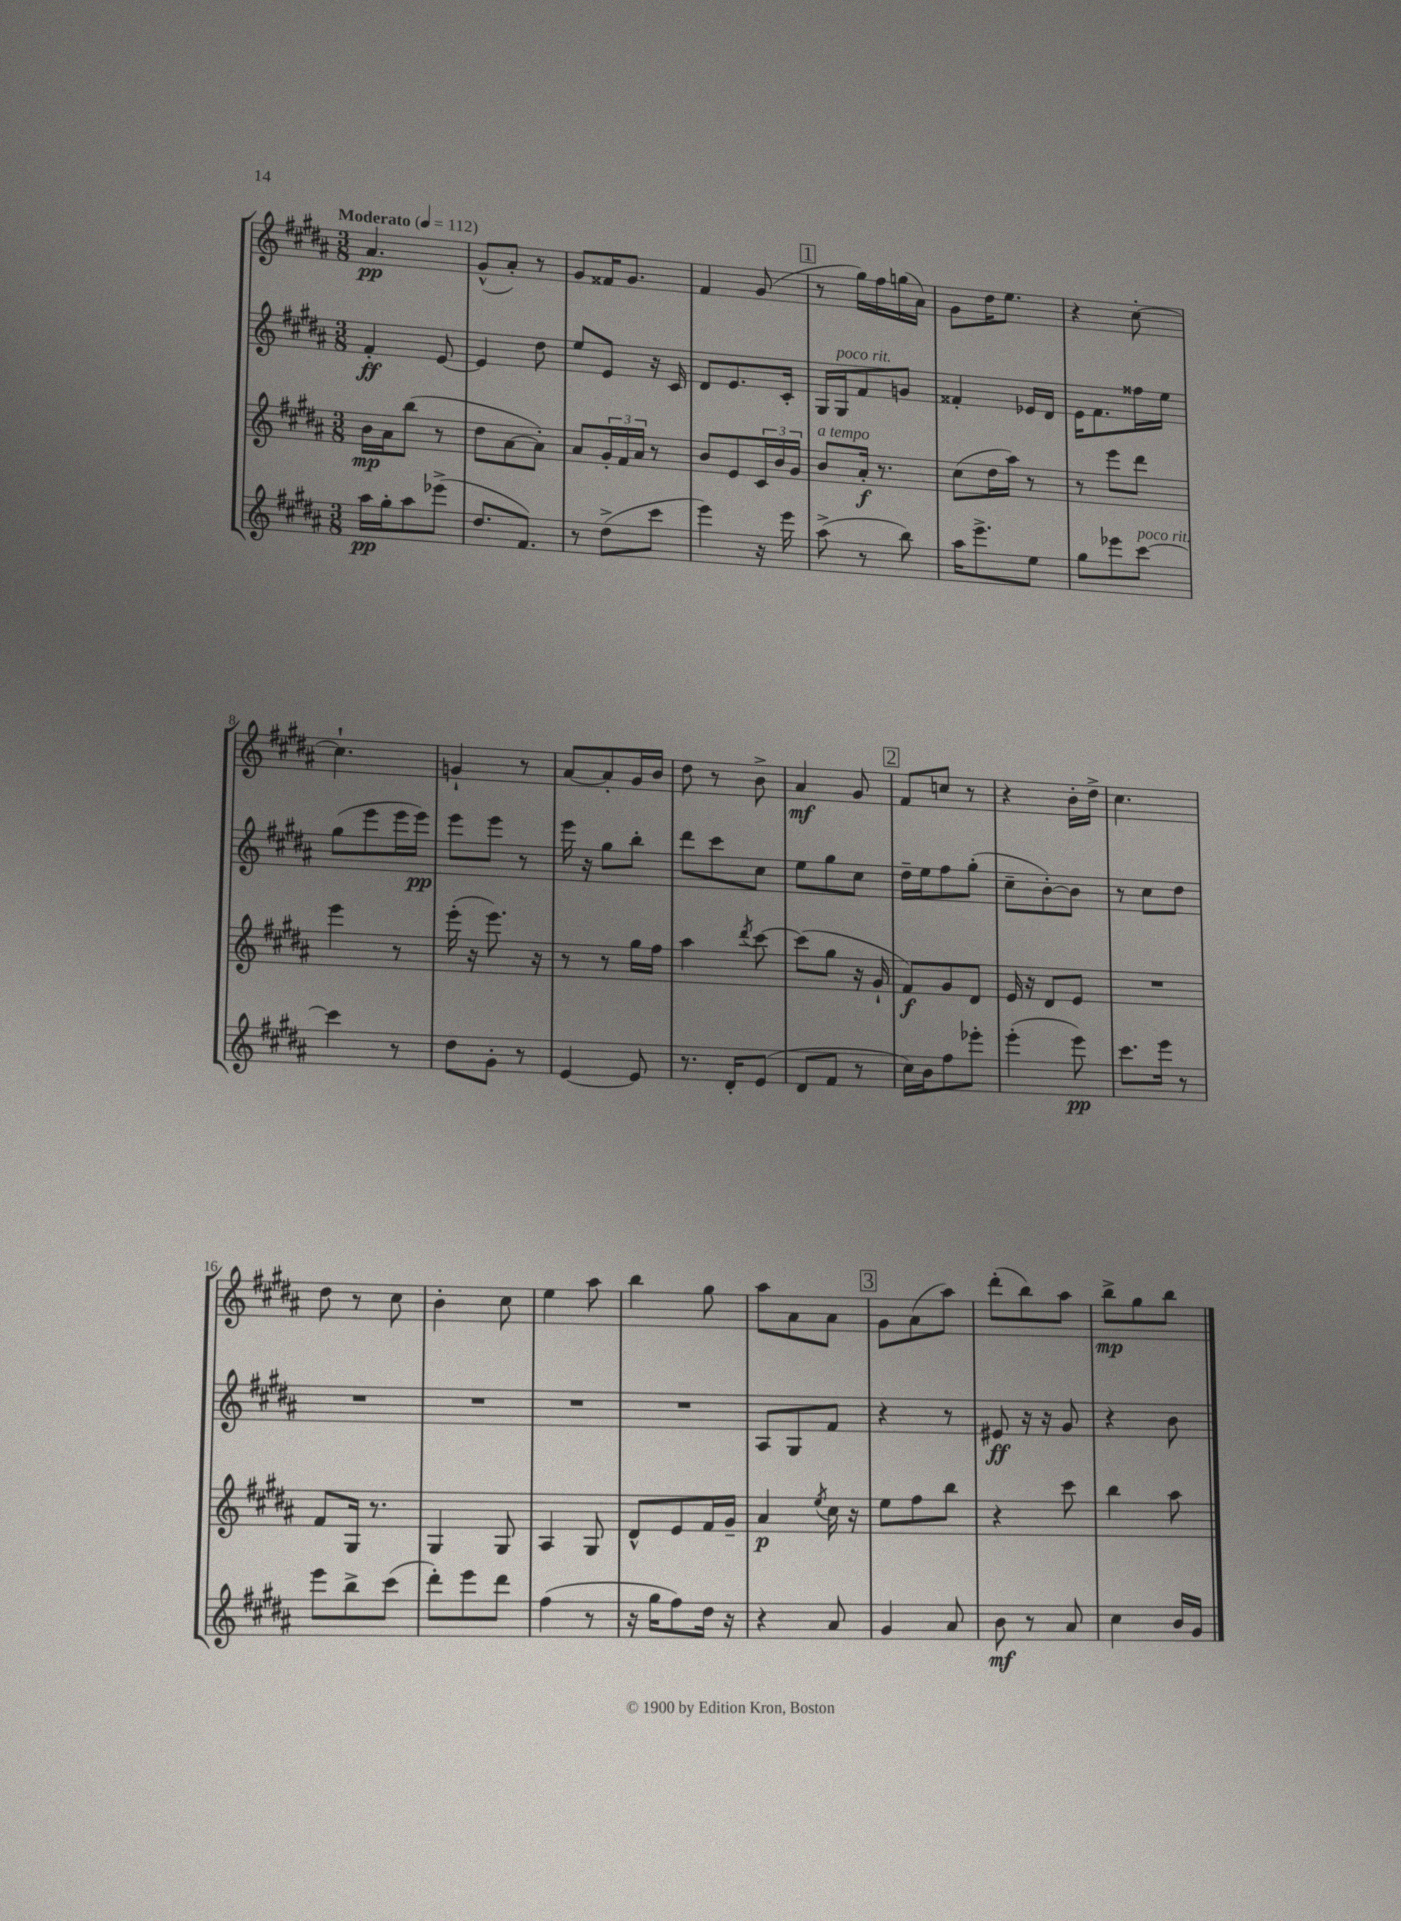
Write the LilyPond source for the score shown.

<<
\new StaffGroup <<
\new Staff = "s0" {
    \clef treble \key b \major \numericTimeSignature \time 3/8 \tempo "Moderato" 4 = 112
    ais'4.\pp |
    gis'8-^( ais'8-.) r8 |
    gis'8 fisis'16 gis'8. |
    fis'4 gis'8( |
    \mark \markup { \box "1" } r8 gis''16) fis''16 g''16( ais'16) |
    gis'8 dis''16 e''8. |
    r4 cis''8~-. |
    cis''4.-! |
    g'4-! r8 |
    ais'8~ ais'8-. gis'16 b'16 |
    dis''8 r8 b'8-> |
    ais'4\mf gis'8 |
    \mark \markup { \box "2" } fis'8 c''8 r8 |
    r4 b'16-. dis''16-> |
    cis''4. |
    dis''8 r8 cis''8 |
    b'4-. cis''8 |
    e''4 ais''8 |
    b''4 gis''8 |
    ais''8 ais'8 ais'8 |
    \mark \markup { \box "3" } gis'8 ais'8( ais''8) |
    dis'''8-.( b''8) ais''8 |
    b''8->\mp gis''8 b''8 \bar "|." |
}
\new Staff = "s1" {
    \clef treble \key b \major \numericTimeSignature \time 3/8
    fis'4-.\ff e'8~ |
    e'4 dis''8 |
    e''8 e'8 r16 cis'16 |
    dis'8 e'8. cis'16-. |
    \mark \markup { \box "1" } gis16 gis16^\markup { \italic "poco rit." } fis'8 g'8 |
    fisis'4-. ees'16 dis'16 |
    e'16 fis'8. fisis''16 e''16 |
    gis''8( e'''8 e'''16 e'''16\pp) |
    e'''8 e'''8 r8 |
    e'''16 r16 gis''8 b''8-. |
    dis'''8 cis'''8 cis''8 |
    e''8 gis''8 cis''8 |
    \mark \markup { \box "2" } dis''16-- e''16 fis''8 gis''8-.( |
    cis''8-- b'8~-.) b'8 |
    r8 cis''8 dis''8 |
    R4. |
    R4. |
    R4. |
    R4. |
    ais8 gis8 fis'8 |
    \mark \markup { \box "3" } r4 r8 |
    eis'8\ff r16 r16 gis'8 |
    r4 b'8 \bar "|." |
}
\new Staff = "s2" {
    \clef treble \key b \major \numericTimeSignature \time 3/8
    b'16\mp ais'16 b''8( r8 |
    dis''8 ais'8~ ais'8-.) |
    ais'8 \tuplet 3/2 { gis'16-. fis'16 ais'16 } r8 |
    b'8 e'8 \tuplet 3/2 { cis'16 b'16 gis'16 } |
    \mark \markup { \box "1" } b'8^\markup { \italic "a tempo" } ais'16-.\f r8. |
    cis''8( dis''16 ais''16) r8 |
    r8 e'''8 dis'''8 |
    e'''4 r8 |
    e'''16-.( r16 e'''8.) r16 |
    r8 r8 gis''16 fis''16 |
    ais''4 \acciaccatura { dis'''8 } cis'''8~ |
    cis'''8( gis''8 r16 gis'16-! |
    \mark \markup { \box "2" } fis'8\f) gis'8 dis'8 |
    e'16 r16 dis'8 e'8 |
    R4. |
    fis'8 gis16 r8. |
    gis4 gis8 |
    ais4 gis8 |
    dis'8-^ e'8 fis'16 gis'16-- |
    ais'4\p \acciaccatura { e''8 } cis''16 r16 |
    \mark \markup { \box "3" } e''8 fis''8 b''8 |
    r4 cis'''8 |
    b''4 ais''8 \bar "|." |
}
\new Staff = "s3" {
    \clef treble \key b \major \numericTimeSignature \time 3/8
    ais''16\pp gis''16-. ais''8 ees'''8->( |
    dis''8. fis'8.) |
    r8 dis''8->( cis'''8 |
    e'''4) r16 e'''16 |
    \mark \markup { \box "1" } ais''8->( r8 b''8) |
    ais''16 e'''8.-> e''8 |
    gis''8 ees'''8 cis'''8~^\markup { \italic "poco rit." } |
    cis'''4 r8 |
    dis''8 gis'8-. r8 |
    e'4~ e'8 |
    r8. dis'16-. e'8( |
    dis'8 fis'8 r8 |
    \mark \markup { \box "2" } cis''16) b'16 fis''8 ees'''8-. |
    e'''4-.( e'''8\pp) |
    cis'''8. e'''16 r8 |
    e'''8 b''8-> cis'''8( |
    dis'''8-.) e'''8 dis'''8 |
    fis''4( r8 |
    r16 gis''16 fis''8) dis''16 r16 |
    r4 ais'8 |
    \mark \markup { \box "3" } gis'4 ais'8 |
    b'8\mf r8 ais'8 |
    cis''4 b'16 gis'16 \bar "|." |
}
>>
>>
